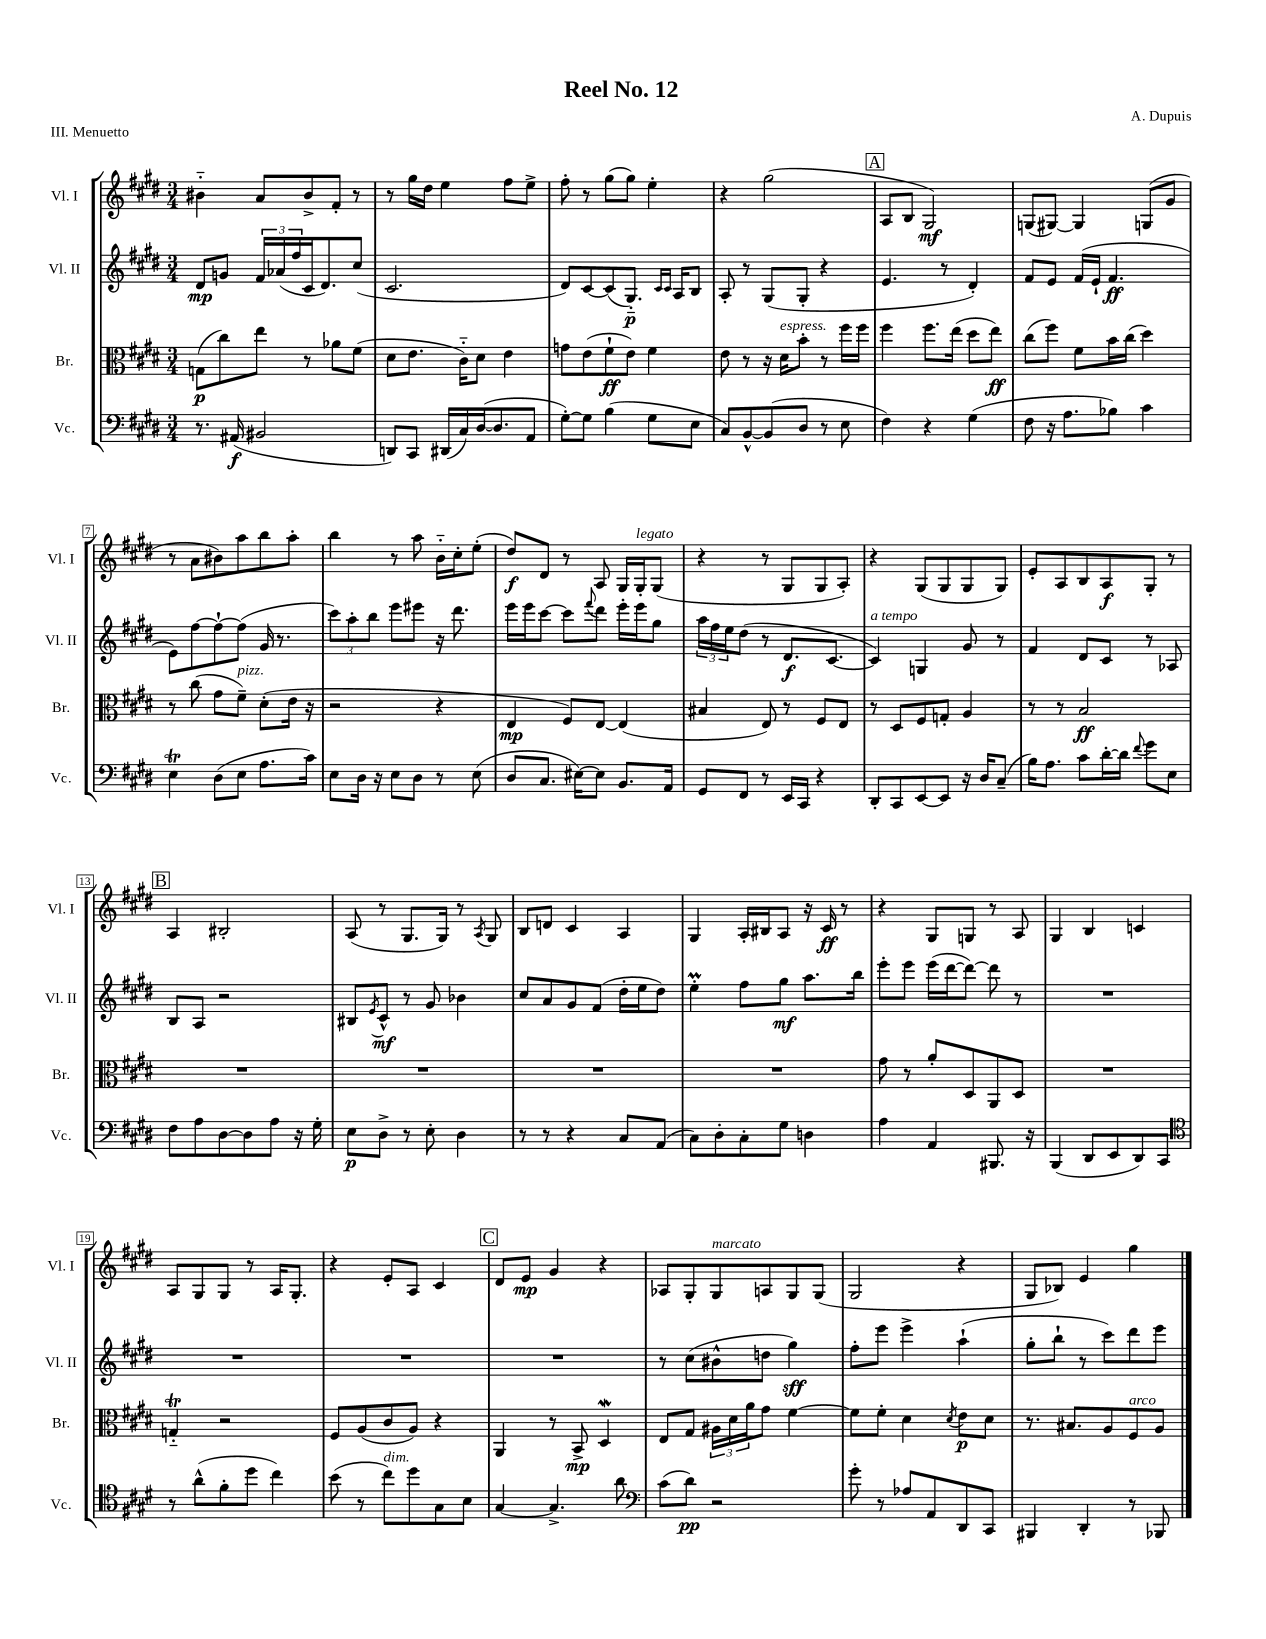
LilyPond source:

\header { title = "Reel No. 12" composer = "A. Dupuis" piece = "III. Menuetto" }
<<
\new StaffGroup <<
\new Staff = "s0" \with { instrumentName = "Vl. I" shortInstrumentName = "Vl. I" } {
    \clef treble \key e \major \numericTimeSignature \time 3/4
    bis'4-_ a'8 bis'8-> fis'8-. r8 |
    r8 gis''16 dis''16 e''4 fis''8 e''8-> |
    fis''8-. r8 gis''8( gis''8) e''4-. |
    r4 gis''2( |
    \mark \markup { \box "A" } a8 b8 gis2\mf) |
    g8( gis8~) gis4 g8( gis'8 |
    r8 a'8 bis'8) a''8 b''8 a''8-. |
    b''4 r8 a''8 b'16-_ cis''16-. e''8-.( |
    dis''8\f) dis'8 r8 a8 gis16 gis16-.^\markup { \italic "legato" } gis8( |
    r4 r8 gis8 gis8 a8-.) |
    r4 gis8( gis8 gis8 gis8) |
    e'8-. a8 b8 a8\f gis8-. r8 |
    \mark \markup { \box "B" } a4 bis2-. |
    a8( r8 gis8. gis16) r8 \acciaccatura { a8 } gis8 |
    b8 d'8 cis'4 a4 |
    gis4 a16-. bis16 a8 r16 cis'16\ff r8 |
    r4 gis8 g8 r8 a8 |
    gis4 b4 c'4 |
    a8 gis8 gis8 r8 a16 gis8.-. |
    r4 e'8-. a8 cis'4 |
    \mark \markup { \box "C" } dis'8 e'8\mp gis'4 r4 |
    aes8 gis8-. gis8^\markup { \italic "marcato" } a8 gis8 gis8( |
    gis2 r4 |
    gis8 bes8) e'4 gis''4 \bar "|." |
}
\new Staff = "s1" \with { instrumentName = "Vl. II" shortInstrumentName = "Vl. II" } {
    \clef treble \key e \major \numericTimeSignature \time 3/4
    dis'8\mp g'8 \tuplet 3/2 { fis'16 aes'16( fis''16 } cis'16 dis'8.) cis''8( |
    cis'2. |
    dis'8) cis'8~ cis'8( gis8.-_\p) \grace { cis'16 cis'16 } a16 b8 |
    a8-. r8 gis8( gis8-. r4 |
    \mark \markup { \box "A" } e'4. r8 dis'4-.) |
    fis'8 e'8 fis'16( e'16-! fis'4.\ff |
    e'8) fis''8~ fis''8~-! fis''8( gis'16 r8. |
    \tuplet 3/2 { cis'''8) a''8-. b''8 } e'''8 eis'''8 r16 dis'''8. |
    e'''16 e'''16 cis'''8~ cis'''8 \appoggiatura { fis'''8 } dis'''8 e'''16-. e'''16 gis''8 |
    \tuplet 3/2 { a''16 fis''16 e''16 } dis''8( r8 dis'8.\f cis'8.~ |
    cis'4^\markup { \italic "a tempo" }) g4 gis'8 r8 |
    fis'4 dis'8 cis'8 r8 aes8 |
    \mark \markup { \box "B" } b8 a8 r2 |
    bis8 \acciaccatura { e'8 } cis'8-^\mf r8 gis'8 bes'4 |
    cis''8 a'8 gis'8 fis'8( dis''16-. e''16 dis''8) |
    e''4-.\prall fis''8 gis''8\mf a''8. b''16 |
    e'''8-. e'''8 e'''16( dis'''16~ dis'''8~) dis'''8 r8 |
    R2. |
    R2. |
    R2. |
    \mark \markup { \box "C" } R2. |
    r8 cis''8( bis'8-^ d''8 gis''4\sff) |
    fis''8-. e'''8 e'''4-> a''4-!( |
    gis''8-. b''8-! r8 cis'''8) dis'''8 e'''8 \bar "|." |
}
\new Staff = "s2" \with { instrumentName = "Br." shortInstrumentName = "Br." } {
    \clef alto \key e \major \numericTimeSignature \time 3/4
    g8\p( cis''8) e''8 r8 aes'8 fis'8( |
    dis'8 e'8. cis'16-_) dis'8 e'4 |
    g'8 e'8( fis'8-!\ff e'8) fis'4 |
    e'8 r8 r16 dis'16^\markup { \italic "espress." } b'8-. r8 fis''16 fis''16 |
    \mark \markup { \box "A" } fis''4 fis''8. e''16( dis''8 e''8\ff) |
    cis''8( fis''8) fis'8 b'16 cis''16( dis''4) |
    r8 cis''8( gis'8 fis'8--^\markup { \italic "pizz." }) dis'8-.( e'16 r16 |
    r2 r4 |
    e4\mp fis8) e8~ e4( |
    bis4 e8) r8 fis8 e8 |
    r8 dis8 fis8 g8-. a4 |
    r8 r8 b2\ff |
    \mark \markup { \box "B" } R2. |
    R2. |
    R2. |
    R2. |
    gis'8 r8 a'8-. dis8 a,8 dis8 |
    R2. |
    g4-_\trill r2 |
    fis8 a8( cis'8 a8) r4 |
    \mark \markup { \box "C" } a,4 r8 b,8->\mp dis4\mordent |
    e8 gis8 \tuplet 3/2 { ais16 dis'16 a'16 } gis'8 fis'4~ |
    fis'8 fis'8-. dis'4 \acciaccatura { dis'8 } e'8\p dis'8 |
    r8. bis8. a8 fis8^\markup { \italic "arco" } a8 \bar "|." |
}
\new Staff = "s3" \with { instrumentName = "Vc." shortInstrumentName = "Vc." } {
    \clef bass \key e \major \numericTimeSignature \time 3/4
    r8. ais,16\f( bis,2 |
    d,8) cis,8 dis,16( cis16) dis16~( dis8. a,8 |
    gis8~-.) gis8 b4( gis8 e8 |
    cis8) b,8~-^ b,8( dis8 r8 e8 |
    \mark \markup { \box "A" } fis4) r4 gis4( |
    fis8 r16 a8. bes8) cis'4 |
    e4\trill dis8( e8 a8. cis'16) |
    e8 dis16 r16 e8 dis8 r8 e8( |
    dis8 cis8. eis16~) eis8 b,8. a,16 |
    gis,8 fis,8 r8 e,16 cis,16 r4 |
    dis,8-. cis,8 e,8~ e,8 r16 dis16 cis8--( |
    b16) a8. cis'8 dis'16~-. dis'16 \appoggiatura { fis'8 } gis'8 e8 |
    \mark \markup { \box "B" } fis8 a8 dis8~ dis8 a8 r16 gis16-. |
    e8\p dis8-> r8 e8-. dis4 |
    r8 r8 r4 cis8 a,8( |
    cis8) dis8-. cis8-. gis8 d4 |
    a4 a,4 bis,,8. r16 |
    b,,4( dis,8 e,8 dis,8) cis,8 |
    \clef tenor r8 a'8-^( fis'8-. dis''8 cis''4) |
    b'8( r8 cis''8^\markup { \italic "dim." }) dis''8 gis8 b8 |
    \mark \markup { \box "C" } gis4~ gis4.-> a'8 |
    \clef bass cis'8( dis'8\pp) r2 |
    gis'8-. r8 aes8 a,8 dis,8 cis,8 |
    bis,,4 dis,4-. r8 bes,,8 \bar "|." |
}
>>
>>
\layout { \context { \Score \override BarNumber.stencil = #(make-stencil-boxer 0.1 0.3 ly:text-interface::print) } }
